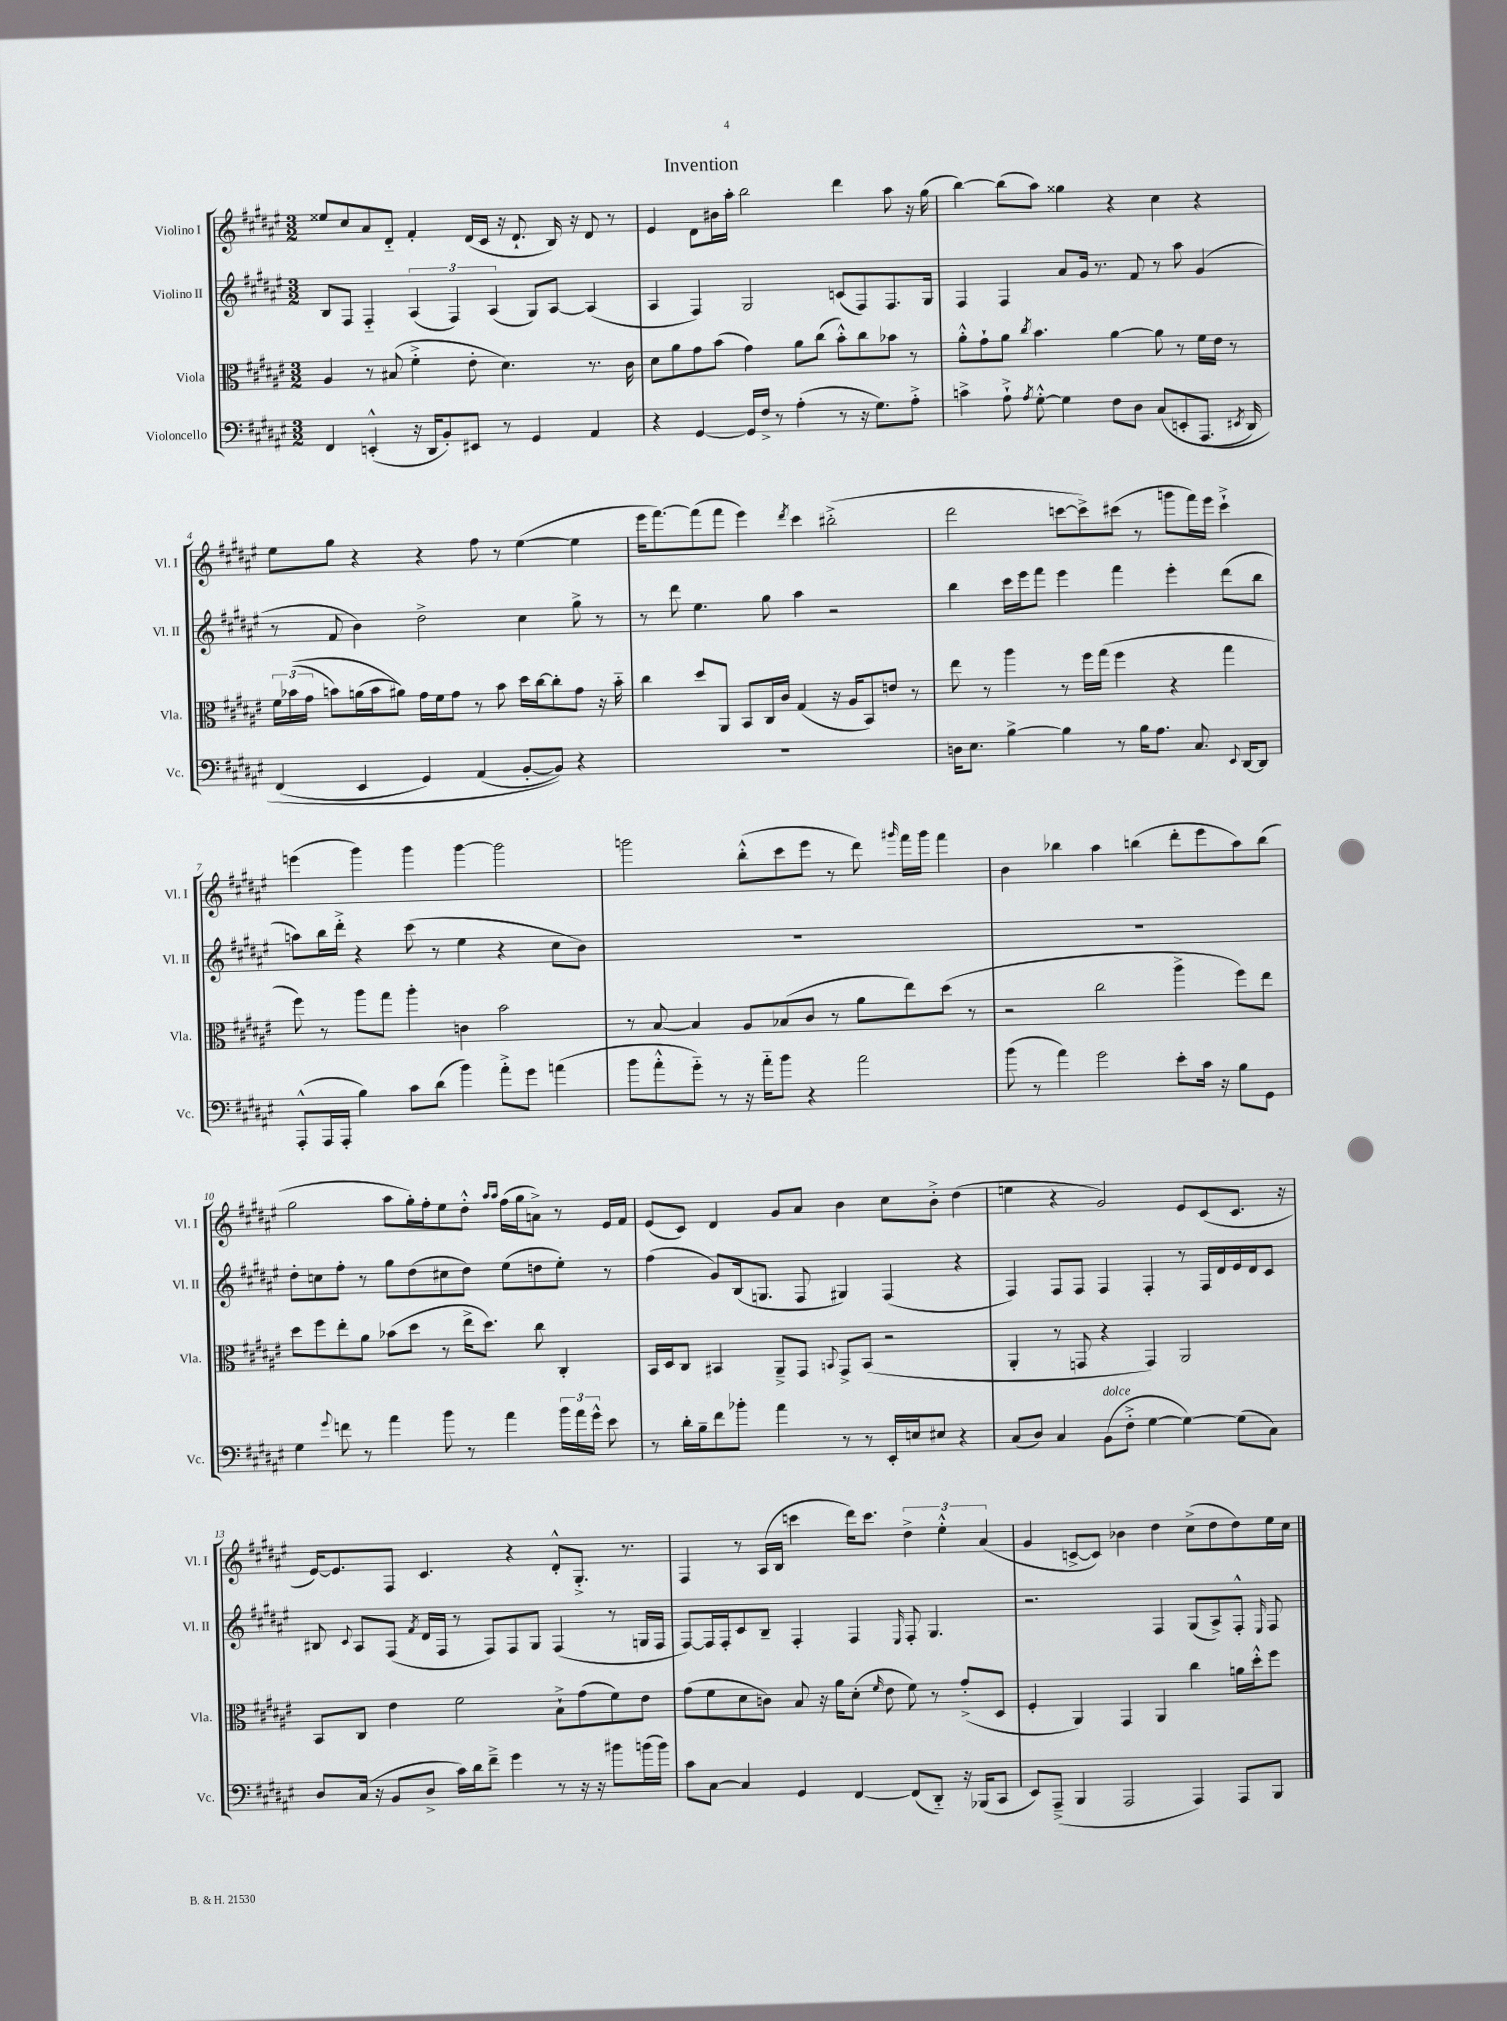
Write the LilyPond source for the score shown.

\header { title = "Invention" }
<<
\new StaffGroup <<
\new Staff = "s0" \with { instrumentName = "Violino I" shortInstrumentName = "Vl. I" } {
    \clef treble \key fis \major \numericTimeSignature \time 3/2
    \autoBeamOff eisis''8[ cis''8 ais'8 dis'8]-_ fis'4-. dis'16[( cis'16] r16 dis'8.-! b16) r16 dis'8 r8 |
    eis'4 dis'8[ bis'16 ais''16]-. b''2 dis'''4 ais''8 r16 gis''16( |
    b''4~) b''8[( ais''8]) gisis''4 r4 cis''4 r4 |
    eis''8[ gis''8] r4 r4 fis''8 r8 eis''4~( eis''4 |
    eis'''16[ fis'''8.~) fis'''8( fis'''8] eis'''4) \acciaccatura { dis'''8 } cis'''4 bis''2-.->( |
    dis'''2 c'''8[~ c'''8->) cis'''8]( r8 g'''8[ fis'''16) eis'''16] cis'''4-!-> |
    e'''4( gis'''4) gis'''4 gis'''4~ gis'''2 |
    g'''2 b''8[-.-^( cis'''8 eis'''8] r8 dis'''8) \grace { gis'''16 } fis'''16[ gis'''16] fis'''4 |
    b'4 bes''4 ais''4 b''4( dis'''8[-. eis'''8 ais''8) b''8]( |
    gis''2 ais''8[ gis''16-.) fis''16-. eis''8 dis''8]-.-^ \grace { ais''16[ ais''16] } fis''16[( gis''16 a'8]->) r8 eis'16[ fis'16] |
    eis'8[( cis'8]) dis'4 gis'8[ ais'8] b'4 cis''8[ b'8]-.-> dis''4( |
    e''4 r4 gis'2) eis'8[ cis'8( cis'8.] r16 |
    eis'16[~) eis'8. fis8] cis'4. r4 dis'8[-.-^ gis8.]-.-> r8. |
    fis4 r8 ais16[( b16] c'''4 dis'''16[) c'''8.] \tuplet 3/2 { dis''4-> eis''4-.-^ ais'4( } |
    gis'4 c'8[~-> c'8]) bes'4 dis''4 cis''8[->( dis''8 dis''8) eis''16 cis''16] \bar "|." |
}
\new Staff = "s1" \with { instrumentName = "Violino II" shortInstrumentName = "Vl. II" } {
    \clef treble \key fis \major \numericTimeSignature \time 3/2
    \autoBeamOff b8[ fis8] fis4-_ \tuplet 3/2 { ais4( fis4) ais4( } gis8[) ais8]~ ais4( |
    ais4 fis4) gis2 c'8[( fis8) fis8. gis16] |
    fis4 fis4 ais'8[ gis'16] r8. fis'8 r8 ais''8 gis'4( |
    r8 fis'8 b'4) dis''2-> cis''4 gis''8-> r8 |
    r8 dis'''8 eis''4. gis''8 ais''4 r2 |
    b''4 cis'''16[ eis'''16 fis'''8] eis'''4 fis'''4 eis'''4-. dis'''8[( b''8] |
    a''8[) b''16 dis'''16]-.-> r4 cis'''8( r8 eis''4 r4 cis''8[ b'8]) |
    R1. |
    R1. |
    dis''8[-. c''8 fis''8]-. r8 gis''8[ dis''8( cis''8 dis''8]) eis''8[( d''8 eis''8]-.) r8 |
    fis''4( gis'8[) b16( g8.] fis8 gis4) fis4( r4 |
    fis4) fis8[ fis8] fis4 fis4-. r8 fis16[ dis'16 eis'16 dis'16 cis'8] |
    bis8 \appoggiatura { cis'8 } ais8[ fis8]( \acciaccatura { fis'8 } dis'16[ fis16] r8 fis8[) fis8 gis8] fis4( r8 g16[ fis16] |
    fis8[~) fis16 fis16-. cis'8 b8]-- fis4-. fis4 \grace { eis16 } fis8-. gis4. |
    r2. fis4 gis8[( ais8->) fis8]-.-^ \grace { eis16 } fis8 \bar "|." |
}
\new Staff = "s2" \with { instrumentName = "Viola" shortInstrumentName = "Vla." } {
    \clef alto \key fis \major \numericTimeSignature \time 3/2
    \autoBeamOff ais4 r8 bis8( fis'4-.-> eis'8-. dis'4.) r8. cis'16 |
    dis'8[ ais'8 gis'8 b'8]( gis'4) ais'8[ cis''8]( b'8[-.-^) cis''8 bes'8] r8 |
    ais'8[-.-^ gis'8-! ais'8] \acciaccatura { cis''8 } b'4. ais'4~ ais'8 r8 fis'16[ eis'16] r8 |
    \tuplet 3/2 { fis'16[ bes'16(\( gis'16] } b'8[) a'16( b'16 ais'8])\) gis'16[ fis'16 gis'8] r8 b'8 dis''16[ cis''16~ cis''8-. gis'8] r16 b'16-_ |
    cis''4 dis''8[ ais,8] b,8[ cis16 cis'16] gis4( r16 ais16[ b,8) e'8] r8 |
    eis''8 r8 ais''4 r8 fis''16[ gis''16]( fis''4 r4 gis''4 |
    fis''8) r8 ais''8[ gis''8] ais''4-. c'4 b'2 |
    r8 b8~ b4 ais8[ bes8( cis'8] r8 ais'8[ eis''8) dis''8]( r8 |
    r2 cis''2 ais''4-> fis''8[) eis''8] |
    dis''8[ fis''8 eis''8-. ais'8] bes'8[( dis''8] r8 eis''16[-> dis''8.]) cis''8 cis4-. |
    b,16[ dis16 cis8] bis,4 ais,8[---> gis,8] \appoggiatura { b,8 } gis,8[-> b,8]( r2 |
    ais,4-. r8 g,8 r4 g,4) ais,2 |
    b,8[ cis8] eis'4 fis'2 b8[-!-> gis'8( fis'8) eis'8] |
    gis'8[( fis'8 dis'8 c'8]) b8 r16 ais'16[ dis'8]-.( \grace { fis'16 } eis'8 fis'8) r8 gis'8[-.->( dis8] |
    fis4-. ais,4) gis,4 ais,4 cis''4 a'16[ dis''16-.-^ fis''8] \bar "|." |
}
\new Staff = "s3" \with { instrumentName = "Violoncello" shortInstrumentName = "Vc." } {
    \clef bass \key fis \major \numericTimeSignature \time 3/2
    \autoBeamOff fis,4 e,4-.-^( r16 dis,16[ b,8-.) eis,8] r8 gis,4 ais,4 |
    r4 gis,4~ gis,16[ fis16]-> r8 ais4-.( r8 r16 gis8.[) ais8]-.-> |
    c'4-> ais8-!-> \acciaccatura { ais8 } gis8~-.-^ gis4 fis8[ dis8] cis8[( e,8-. ais,,8.]\( \acciaccatura { eis,8 } dis,16) |
    fis,4( eis,4 gis,4) ais,4( b,8[~-. b,8])\) r4 |
    R1. |
    d16[ eis8.] b4~-> b4 r8 b16[ ais8.] cis8. \appoggiatura { eis,8 } dis,16[~ dis,8] |
    ais,,8[-.-^( ais,,16 ais,,16]-. b4) cis'8[ dis'8]( b'4) ais'8[-.-> gis'8] a'4( |
    b'8[ ais'8-.-^ gis'8]-_) r8 r16 ais'16[-_ b'8] r4 ais'2 |
    b'8( r8 ais'4) gis'2 eis'8[-. cis'16] r16 b8[ gis,8] |
    gis4 \appoggiatura { gis'8 } f'8 r8 ais'4 b'8 r8 ais'4 \tuplet 3/2 { b'16[ ais'16 gis'16]-^ } eis'8 |
    r8 dis'16[-. b16-- fis'8 bes'8]-. ais'4 r8 r8 eis,16[-. e16 eis8] r4 |
    cis8[( dis8]) cis4 b,8[^\markup { \italic "dolce" }( fis8]-.-> gis4~ gis4~) gis8[( cis8]) |
    dis8[ cis16]( r16 b,8[ dis8]-> cis'16[) dis'16 fis'8]---> gis'4 r8 r16 r16 bis'8[ b'16( b'16]) |
    cis'8[ cis8]~ cis4 gis,4 fis,4~ fis,8[( dis,8]-_) r16 bes,,16[( cis,8] |
    eis,8[) ais,,8]--->( b,,4 ais,,2 ais,,4) ais,,8[ b,,8] \bar "|." |
}
>>
>>
